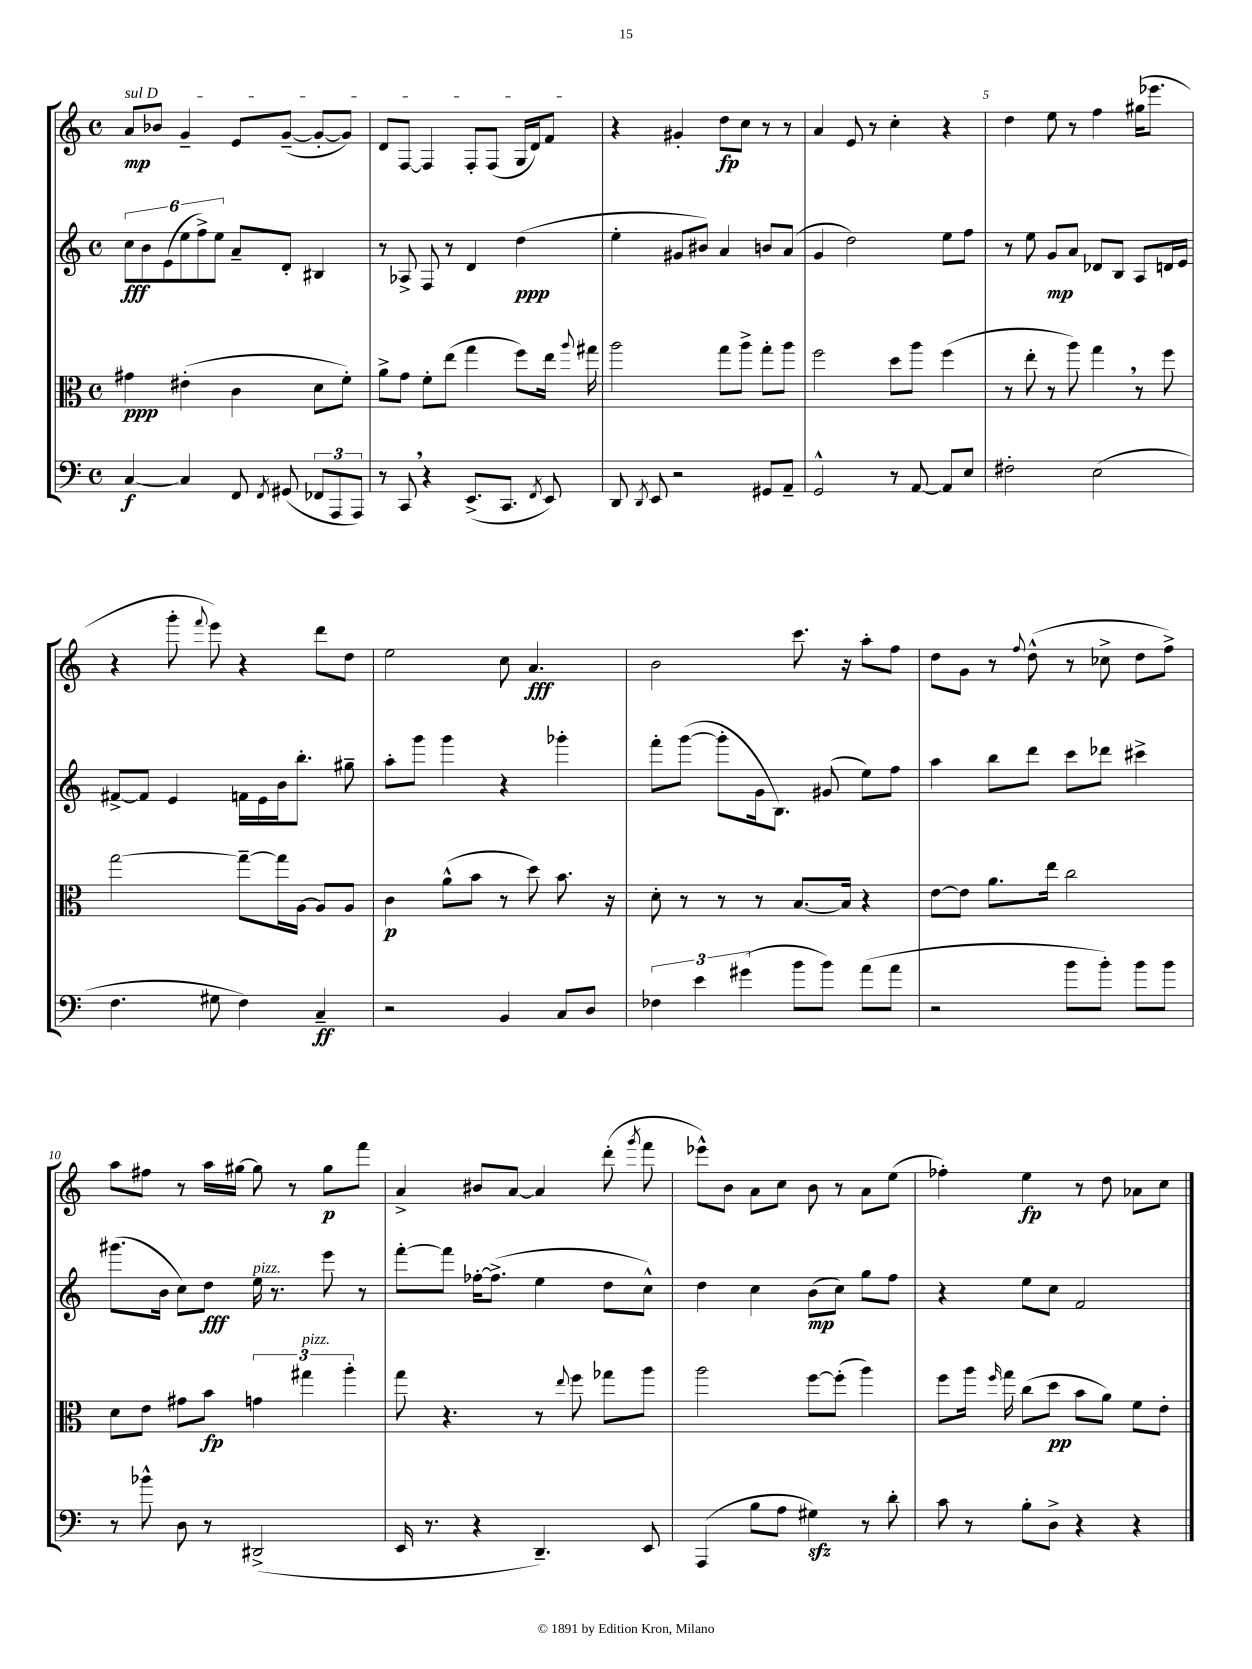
<<
\new StaffGroup <<
\new Staff = "s0" {
    \clef treble \key c \major \defaultTimeSignature \time 4/4
    \autoBeamOff \once \override TextSpanner.bound-details.left.text = \markup { \italic "sul D" } a'8[\mp\startTextSpan bes'8] g'4-- e'8[ g'8]~--( g'8[~-. g'8]) |
    d'8[ f8]~ f4 f8[-. f8]( g16[ d'16) f'8]\stopTextSpan |
    r4 gis'4-. d''8[\fp c''8] r8 r8 |
    a'4 e'8 r8 c''4-. r4 |
    d''4 e''8 r8 f''4 gis''16[( ees'''8.] |
    r4 g'''8-. \appoggiatura { f'''8 } e'''8) r4 d'''8[ d''8] |
    e''2 c''8 a'4.\fff |
    b'2 c'''8. r16 a''8[-. f''8] |
    d''8[ g'8] r8 \appoggiatura { f''8 } d''8-^( r8 ces''8-> d''8[ f''8]->) |
    a''8[ fis''8] r8 a''16[ gis''16]~ gis''8 r8 gis''8[\p f'''8] |
    a'4-> bis'8[ a'8]~ a'4 d'''8-.( \acciaccatura { g'''8 } f'''8 |
    ees'''8[-^) b'8] a'8[ c''8] b'8 r8 a'8[ e''8]( |
    fes''4-.) e''4\fp r8 d''8 aes'8[ c''8] \bar "|." |
}
\new Staff = "s1" {
    \clef treble \key c \major \defaultTimeSignature \time 4/4
    \autoBeamOff \tuplet 6/4 { c''8[\fff b'8 e'8( e''8 f''8->) e''8] } a'8[-- d'8]-. bis4 |
    r8 aes8-> f8 r8 d'4 d''4\ppp( |
    e''4-. gis'8[ bis'8]) a'4 b'8[ a'8]( |
    g'4 d''2) e''8[ f''8] |
    r8 e''8 g'8[\mp a'8] des'8[ b8] a8[ d'16 e'16] |
    fis'8[~-> fis'8] e'4 f'16[ e'16 b'16 b''8.]-. gis''8-- |
    a''8[-. g'''8] g'''4 r4 ges'''4-. |
    f'''8[-. g'''8]~( g'''8[-. g'16 b8.]) gis'8( e''8[) f''8] |
    a''4 b''8[ d'''8] c'''8[ des'''8] cis'''4-> |
    gis'''8.[( b'16] c''8[) d''8]\fff e''16^\markup { \italic "pizz." } r8. e'''8 r8 |
    f'''8[~-. f'''8] fes''16[~-. fes''8.]->( e''4 d''8[ c''8]-^) |
    d''4 c''4 b'8[\mp( c''8]) g''8[ f''8] |
    r4 e''8[ c''8] f'2 \bar "|." |
}
\new Staff = "s2" {
    \clef alto \key c \major \defaultTimeSignature \time 4/4
    \autoBeamOff gis'4\ppp eis'4-.( c'4 d'8[ f'8]-.) |
    a'8[-> g'8] f'8[-. e''8]( g''4 f''8[) e''16] \appoggiatura { a''8 } gis''16 |
    a''2 g''8[ a''8]-> g''8[-. a''8] |
    f''2 d''8[ a''8] f''4( |
    r8 e''8-. r8 a''8) g''4 \breathe r8 f''8 |
    g''2~ g''8[~-- g''16 a16]~ a8[ a8] |
    c'4\p a'8[-^( b'8] r8 d''8) b'8. r16 |
    d'8-. r8 r8 r8 b8.[~ b16] r4 |
    e'8[~ e'8] a'8.[ e''16] c''2 |
    d'8[ e'8] gis'8[ b'8]\fp \tuplet 3/2 { g'4 gis''4^\markup { \italic "pizz." } a''4-. } |
    g''8 r4. r8 \appoggiatura { e''8 } f''8 ges''8[ a''8] |
    a''2 f''8[~ f''8]-.( a''4) |
    f''8[ a''16] \grace { f''16 } g''16 c''8[( d''8]\pp b'8[ a'8]) f'8[ e'8]-. \bar "|." |
}
\new Staff = "s3" {
    \clef bass \key c \major \defaultTimeSignature \time 4/4
    \autoBeamOff c4~\f c4 f,8 \acciaccatura { f,8 } gis,8( \tuplet 3/2 { fes,8[ a,,8 a,,8]) } |
    r8 c,8 \breathe r4 e,8.[->( c,8.] \acciaccatura { f,8 } e,8) |
    d,8 \acciaccatura { d,8 } e,8 r2 gis,8[ a,8]-- |
    g,2-^ r8 a,8~ a,8[ e8] |
    fis2-. e2( |
    f4. gis8 f4) c4--\ff |
    r2 b,4 c8[ d8] |
    \tuplet 3/2 { fes4 e'4 gis'4( } b'8[ b'8]) a'8[( a'8] |
    r2 b'8[ b'8]-.) b'8[ b'8] |
    r8 bes'8-^ d8 r8 dis,2->( |
    e,16 r8. r4 d,4.--) e,8 |
    a,,4( b8[ a8] gis4\sfz) r8 d'8-. |
    c'8 r8 b8[-. d8]-> r4 r4 \bar "|." |
}
>>
>>
\layout { \context { \Score \override BarNumber.break-visibility = ##(#f #t #t) barNumberVisibility = #(every-nth-bar-number-visible 5) } }
